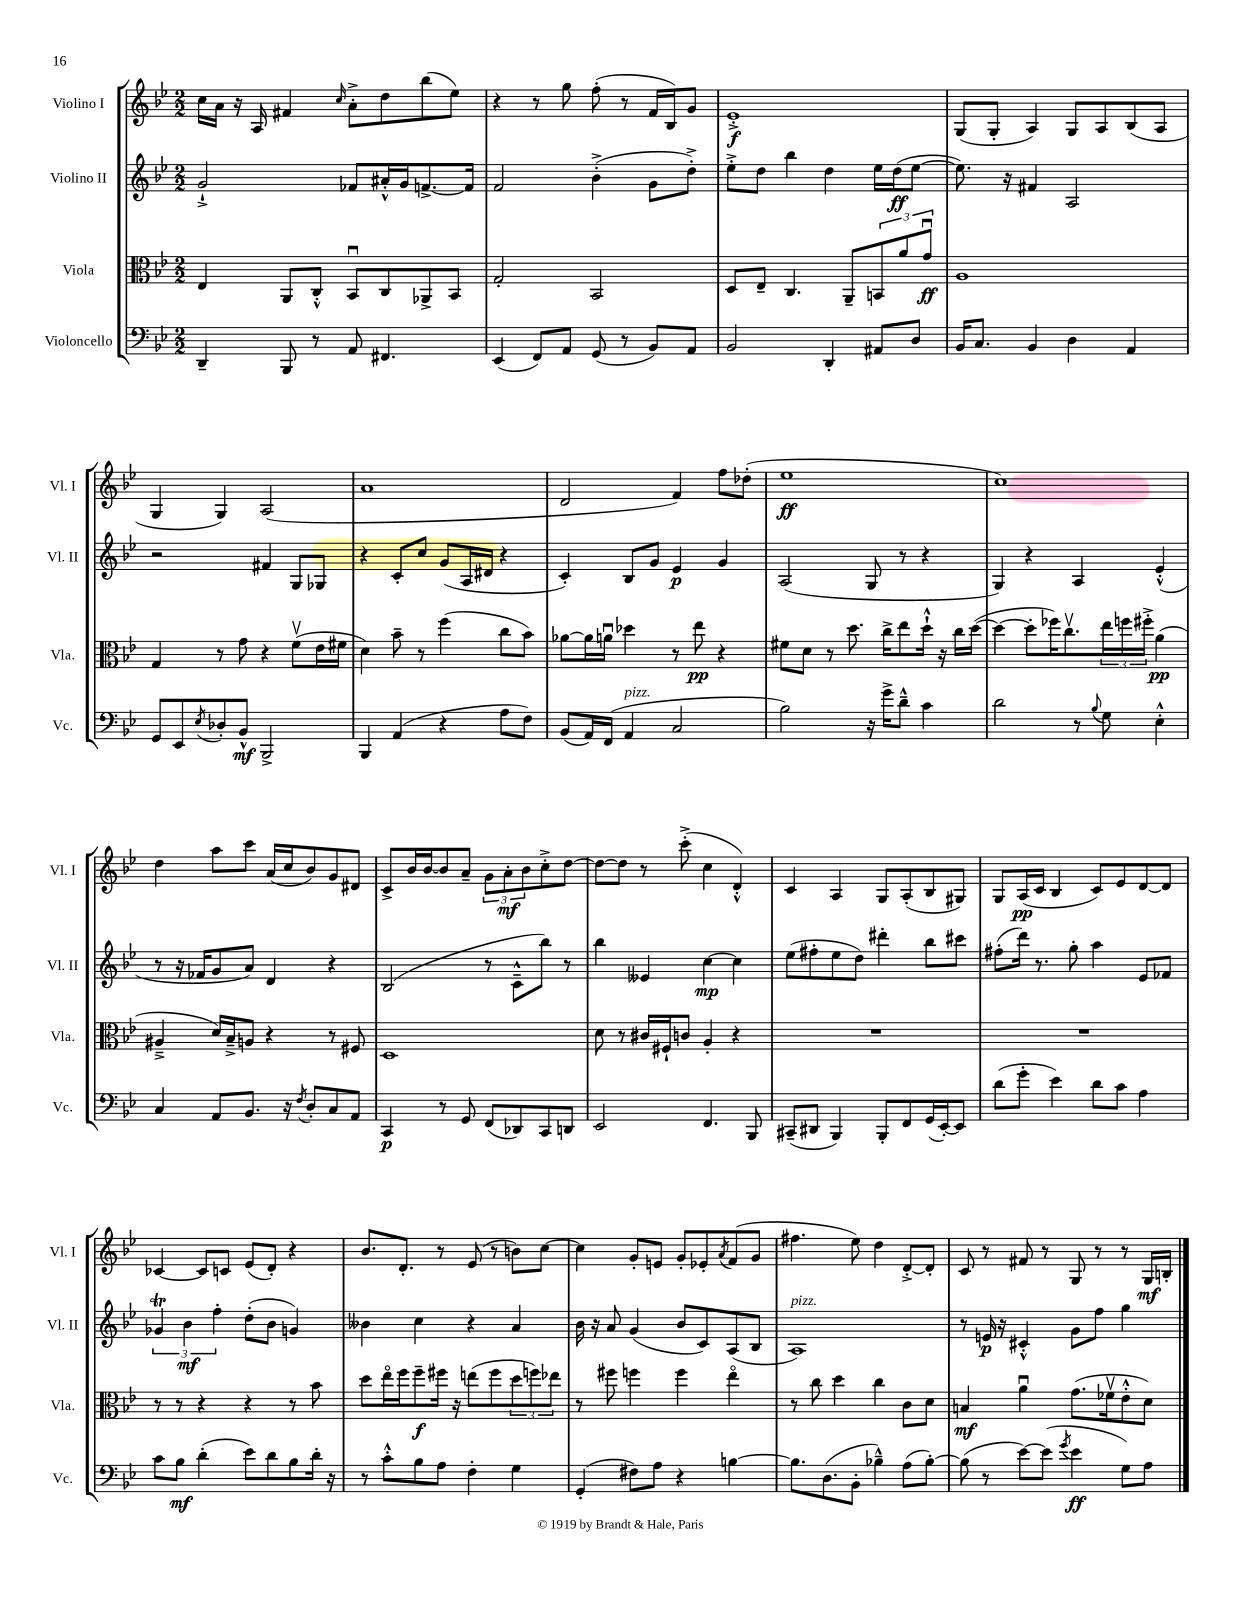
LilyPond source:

<<
\new StaffGroup <<
\new Staff = "s0" \with { instrumentName = "Violino I" shortInstrumentName = "Vl. I" } {
    \clef treble \key bes \major \numericTimeSignature \time 2/2
    c''16 a'16 r16 a16 fis'4 \grace { c''16 } a'8-.-> d''8 bes''8( ees''8) |
    r4 r8 g''8 f''8-.( r8 f'16 bes16) g'8 |
    ees'1-.->\f |
    g8( g8-. a4) g8 a8 bes8( a8 |
    g4 g4) a2( |
    a'1 |
    d'2 f'4) f''8 des''8-.( |
    ees''1\ff |
    c''1) |
    d''4 a''8 c'''8 a'16( c''16 bes'8) g'8 dis'8 |
    c'8-> bes'16 bes'16~ bes'8 a'8-- \tuplet 3/2 { g'8 a'8-.\mf bes'8 } c''8-.-> d''8~ |
    d''8~ d''8 r8 c'''8-.->( c''4 d'4-.-^) |
    c'4 a4 g8 a8-.( bes8 gis8) |
    g8 a16\pp( c'16 bes4 c'8) ees'8 d'8~ d'8 |
    ces'4~ ces'8 c'8 ees'8( d'8-.) r4 |
    bes'8. d'8.-. r8 ees'8( r8 b'8) c''8~ |
    c''4 g'8-. e'8 g'8-. ees'8-. \acciaccatura { a'8 } f'8( g'8 |
    fis''4. ees''8) d''4 d'8~-.-> d'8-. |
    c'8 r8 fis'8 r8 g8 r8 r8 g16\mf b16-. \bar "|." |
}
\new Staff = "s1" \with { instrumentName = "Violino II" shortInstrumentName = "Vl. II" } {
    \clef treble \key bes \major \numericTimeSignature \time 2/2
    g'2-!-> fes'8 ais'16-.-^ g'16 f'8.~-> f'16 |
    f'2 bes'4-.->( g'8 d''8-.->) |
    ees''8-.-> d''8 bes''4 d''4 ees''16 d''16\ff( ees''8~ |
    ees''8.) r16 fis'4 a2 |
    r2 fis'4 g8 ges8 |
    r4 c'8-. c''8 g'8( a16 dis'16 r4 |
    c'4-.) bes8 g'8 ees'4\p g'4 |
    a2( g8 r8 r4 |
    g4) r4 a4 ees'4-.-^( |
    r8 r16 fes'16 g'8 a'8) d'4 r4 |
    bes2( r8 c'8---^ bes''8) r8 |
    bes''4 eeses'4 c''4~\mp c''4 |
    ees''8( fis''8-. ees''8 d''8) dis'''4-. bes''8 cis'''8 |
    fis''8-.( d'''16) r8. g''8-. a''4 ees'8 fes'8 |
    \tuplet 3/2 { ges'4\trill bes'4\mf f''4-. } d''8-.( bes'8 g'4) |
    beses'4 c''4 r4 a'4 |
    bes'16 r16 a'8 g'4( bes'8 c'8) a8( bes8 |
    a1^\markup { \italic "pizz." }) |
    r8 e'16\p r16 cis'4-.-^ g'8 f''8 g''4 \bar "|." |
}
\new Staff = "s2" \with { instrumentName = "Viola" shortInstrumentName = "Vla." } {
    \clef alto \key bes \major \numericTimeSignature \time 2/2
    ees4 a,8 c8-.-^ bes,8\downbow c8 aes,8-> bes,8 |
    g2-. bes,2 |
    d8 ees8-- c4. a,8-- \tuplet 3/2 { b,8 a'8 g'8\downbow\ff } |
    a1 |
    g4 r8 g'8 r4 f'8\upbow( ees'16 fis'16 |
    d'4) bes'8-- r8 f''4( c''8 bes'8) |
    aes'8~ aes'16 a'16\downbow des''4 r8 ees''8\pp r4 |
    fis'8 d'8 r8 d''8. c''16-> ees''8 d''16-!-^ r16 c''16 d''16~( |
    d''4~ d''8-. fes''16) c''8.\upbow \tuplet 3/2 { ees''16 f''16 fis''16-.-> } a'4\pp( |
    ais4---> d'16) bes16---> a8 r4 r8 fis8 |
    d1 |
    d'8 r8 cis'16 fis16-! c'8 a4-. r4 |
    R1 |
    R1 |
    r8 r8 r4 r4 r8 bes'8 |
    d''8 ees''16\flageolet f''16 f''8--\f fis''16 r16 e''8( fis''8 \tuplet 3/2 { d''8 f''8) ees''8 } |
    r8 fis''8 f''4 f''4 ees''4\flageolet |
    r8 c''8 d''4 c''4 c'8 d'8 |
    b4\mf a'4\downbow g'8.( fes'16\upbow ees'8-.-^ d'8) \bar "|." |
}
\new Staff = "s3" \with { instrumentName = "Violoncello" shortInstrumentName = "Vc." } {
    \clef bass \key bes \major \numericTimeSignature \time 2/2
    d,4-- bes,,8 r8 a,8 fis,4. |
    ees,4( f,8) a,8 g,8( r8 bes,8) a,8 |
    bes,2 d,4-. ais,8 d8 |
    bes,16 c8. bes,4 d4 a,4 |
    g,8 ees,8 \acciaccatura { ees8 } des8-. bes,8-^\mf bes,,2-> |
    bes,,4 a,4( r4 a8 f8) |
    bes,8( a,16) f,16( a,4^\markup { \italic "pizz." } c2 |
    bes2) r16 g'16-> d'8---^ c'4 |
    d'2 r8 \appoggiatura { bes8 } g8 ees4-.-^ |
    c4 a,8 bes,8. r16 \acciaccatura { f8 } d8-. c8 a,8 |
    c,4\p r8 g,8 f,8( des,8) c,8 d,8 |
    ees,2 f,4. bes,,8 |
    cis,8--( dis,8 bes,,4) bes,,8-. f,8 g,16( ees,16~-.) ees,8 |
    d'8( g'8-. ees'4) d'8 c'8 a4 |
    c'8 bes8\mf d'4-.( ees'8) d'8 bes8 d'16-. r16 |
    r8 c'8-.-^ bes8 a8 f4-. g4 |
    g,4-.( fis8) a8 r4 b4~ |
    b8. d8.( bes,8-. bes4---^) a8( bes8~-.) |
    bes8( r8 ees'8~) ees'8( \acciaccatura { g'8 } ees'4\ff g8) a8 \bar "|." |
}
>>
>>
\layout { \context { \Score \remove "Bar_number_engraver" } }
